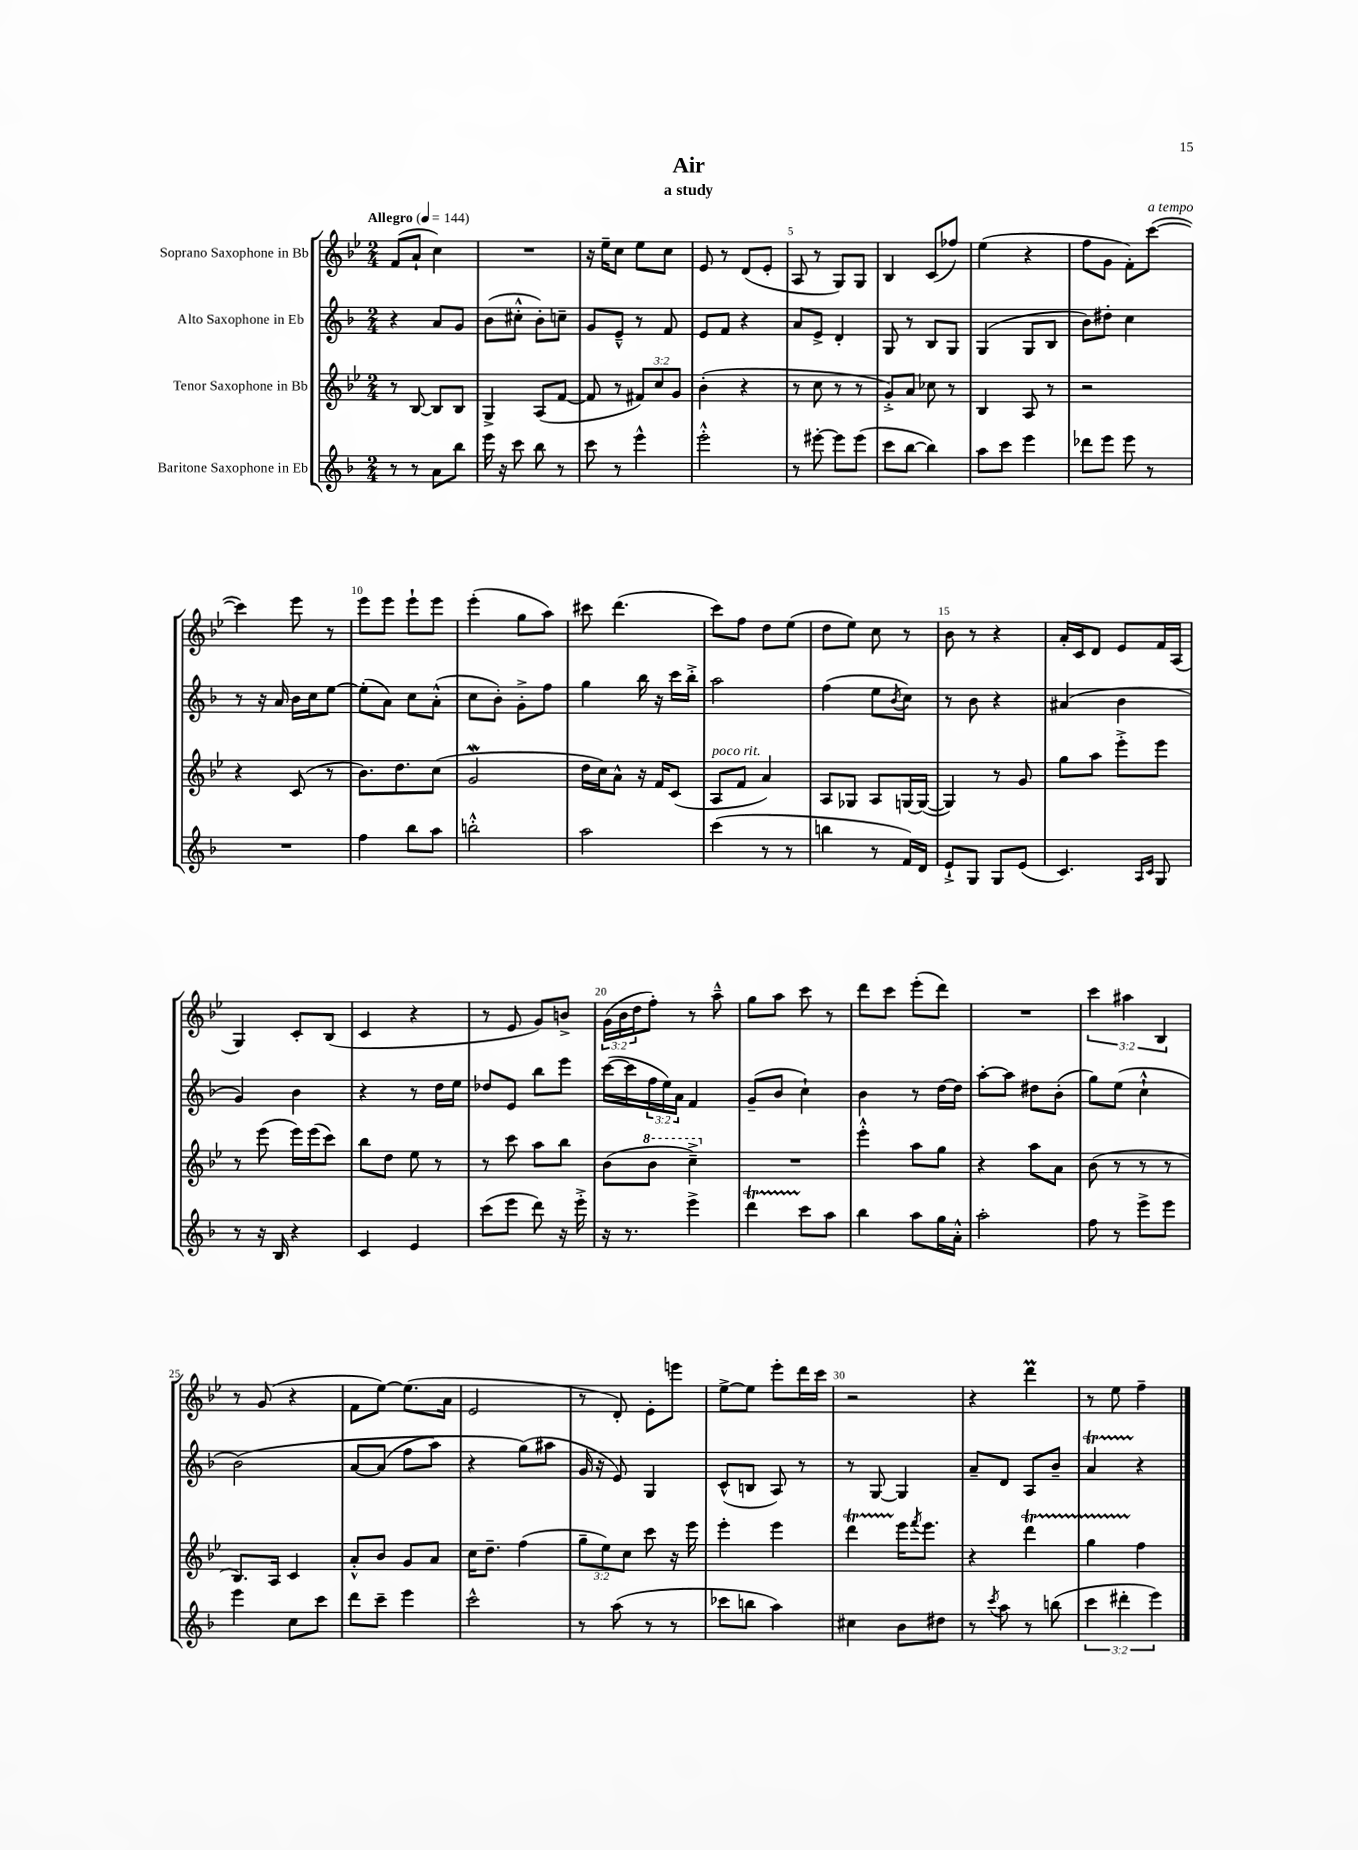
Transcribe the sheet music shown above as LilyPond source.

\header { title = "Air" subtitle = "a study" }
<<
\new StaffGroup <<
\new Staff = "s0" \with { instrumentName = "Soprano Saxophone in Bb" } {
    \clef treble \key bes \major \numericTimeSignature \time 2/4 \override Staff.TupletNumber.text = #tuplet-number::calc-fraction-text \tempo "Allegro" 4 = 144
    f'8( a'8-! c''4) |
    R2 |
    r16 ees''16-- c''8 ees''8 c''8 |
    ees'8 r8 d'8( ees'8-. |
    a8 r8 g8) g8 |
    bes4 c'8( fes''8) |
    ees''4( r4 |
    f''8 g'8 f'8-.) c'''8~^\markup { \italic "a tempo" }( |
    c'''4) ees'''8 r8 |
    ees'''8 ees'''8 ees'''8-! ees'''8 |
    ees'''4-.( g''8 a''8) |
    cis'''8 d'''4.( |
    c'''8) f''8 d''8 ees''8( |
    d''8 ees''8) c''8 r8 |
    bes'8 r8 r4 |
    a'16-. c'16 d'8 ees'8 f'16 a16( |
    g4) c'8-. bes8( |
    c'4 r4 |
    r8 ees'8 g'8) b'8-> |
    \tuplet 3/2 { g'16( bes'16 d''16 } f''8-.) r8 a''8---^ |
    g''8 a''8 c'''8 r8 |
    d'''8 c'''8 ees'''8-.( d'''8) |
    R2 |
    \tuplet 3/2 { c'''4 ais''4 bes4 } |
    r8 g'8( r4 |
    f'8 ees''8~) ees''8.( a'16 |
    ees'2 |
    r8 d'8-.) ees'8-. e'''8 |
    ees''8~-> ees''8 ees'''8-. d'''16 c'''16 |
    r2 |
    r4 d'''4\prall |
    r8 ees''8 f''4-- \bar "|." |
}
\new Staff = "s1" \with { instrumentName = "Alto Saxophone in Eb" } {
    \clef treble \key f \major \numericTimeSignature \time 2/4 \override Staff.TupletNumber.text = #tuplet-number::calc-fraction-text
    r4 a'8 g'8 |
    bes'8( cis''8-.-^ bes'8-.) c''8-- |
    g'8 e'8---^ r8 f'8 |
    e'8 f'8 r4 |
    a'8 e'8-> d'4-. |
    g8 r8 bes8 g8 |
    g4( g8 bes8 |
    bes'8) dis''8-. c''4 |
    r8 r16 a'16 bes'16 c''16 e''8~ |
    e''8-.( a'8) c''8 a'8-.-^( |
    c''8 bes'8-.) g'8-.-> f''8 |
    g''4 bes''16 r16 c'''16 bes''16-.-> |
    a''2 |
    f''4( e''8 \acciaccatura { bes'8 } c''8) |
    r8 bes'8 r4 |
    ais'4( bes'4 |
    g'4) bes'4 |
    r4 r8 d''16 e''16 |
    des''8 e'8 bes''8 e'''8 |
    c'''16~( c'''16 \tuplet 3/2 { f''16 e''16) a'16 } f'4 |
    g'8--( bes'8 c''4-!) |
    bes'4 r8 d''16~ d''16 |
    a''8~-. a''8 dis''8 bes'8-.( |
    g''8) e''8( c''4-!-^ |
    bes'2)\( |
    a'8~ a'8( f''8 a''8) |
    r4 g''8(\) ais''8 |
    g'16 r16 e'8) g4 |
    c'8-^( b8 a8) r8 |
    r8 g8~ g4 |
    a'8-- d'8 a8 bes'8-- |
    a'4\startTrillSpan r4\stopTrillSpan \bar "|." |
}
\new Staff = "s2" \with { instrumentName = "Tenor Saxophone in Bb" } {
    \clef treble \key bes \major \numericTimeSignature \time 2/4 \override Staff.TupletNumber.text = #tuplet-number::calc-fraction-text
    r8 bes8~ bes8 bes8 |
    g4-> a8( f'8~ |
    f'8 r8 \tuplet 3/2 { fis'8) c''8 g'8 } |
    bes'4-.( r4 |
    r8 c''8 r8 r8 |
    g'8-.->) a'8 ces''8 r8 |
    bes4 a8 r8 |
    r2 |
    r4 c'8( r8 |
    bes'8.) d''8. c''8( |
    g'2\mordent |
    d''16 c''16) a'8-^ r16 f'16 c'8( |
    a8^\markup { \italic "poco rit." } f'8 a'4) |
    a8 ges8 a8 g16~ g16~( |
    g4) r8 g'8 |
    g''8 a''8 ees'''8-.-> ees'''8 |
    r8 ees'''8( ees'''16) ees'''16( c'''8) |
    bes''8 d''8 ees''8 r8 |
    r8 c'''8 a''8 bes''8 |
    bes'8( \ottava #1 bes''8 c'''4--->) \ottava #0 |
    R2 |
    ees'''4-.-^ a''8 g''8 |
    r4 a''8 a'8 |
    bes'8( r8 r8 r8 |
    bes8.) a16 c'4 |
    a'8-.-^ bes'8 g'8 a'8 |
    c''16 d''8.-- f''4( |
    \tuplet 3/2 { g''8-- ees''8) c''8 } c'''8 r16 ees'''16 |
    ees'''4-. ees'''4 |
    d'''4\startTrillSpan ees'''16\stopTrillSpan \acciaccatura { f'''8 } ees'''8. |
    r4 d'''4\startTrillSpan |
    g''4 f''4\stopTrillSpan \bar "|." |
}
\new Staff = "s3" \with { instrumentName = "Baritone Saxophone in Eb" } {
    \clef treble \key f \major \numericTimeSignature \time 2/4 \override Staff.TupletNumber.text = #tuplet-number::calc-fraction-text
    r8 r8 a'8 bes''8 |
    e'''16 r16 c'''8 bes''8 r8 |
    c'''8 r8 e'''4-^ |
    e'''2-.-^ |
    r8 eis'''8~-. eis'''8 eis'''8( |
    c'''8 bes''8~ bes''4) |
    a''8 c'''8 e'''4 |
    des'''8 e'''8 e'''8 r8 |
    R2 |
    f''4 bes''8 a''8 |
    b''2-.-^ |
    a''2 |
    c'''4( r8 r8 |
    b''4 r8 f'16) d'16 |
    e'8-!-> g8 g8 e'8( |
    c'4.) \grace { a16 c'16 } g8 |
    r8 r16 bes16 r4 |
    c'4 e'4 |
    c'''8( e'''8 d'''8) r16 e'''16-.-> |
    r16 r8. e'''4-> |
    d'''4\startTrillSpan c'''8\stopTrillSpan a''8 |
    bes''4 a''8 g''16 a'16-.-^ |
    a''2-. |
    f''8 r8 e'''8-> e'''8 |
    e'''4 c''8 c'''8 |
    d'''8 c'''8-- e'''4 |
    c'''2-^ |
    r8 a''8( r8 r8 |
    ces'''8 b''8 a''4) |
    cis''4 bes'8 dis''8 |
    r8 \acciaccatura { c'''8 } a''8 r8 b''8( |
    \tuplet 3/2 { c'''4 dis'''4-. e'''4) } \bar "|." |
}
>>
>>
\layout { \context { \Score \override BarNumber.break-visibility = ##(#f #t #t) barNumberVisibility = #(every-nth-bar-number-visible 5) } }
